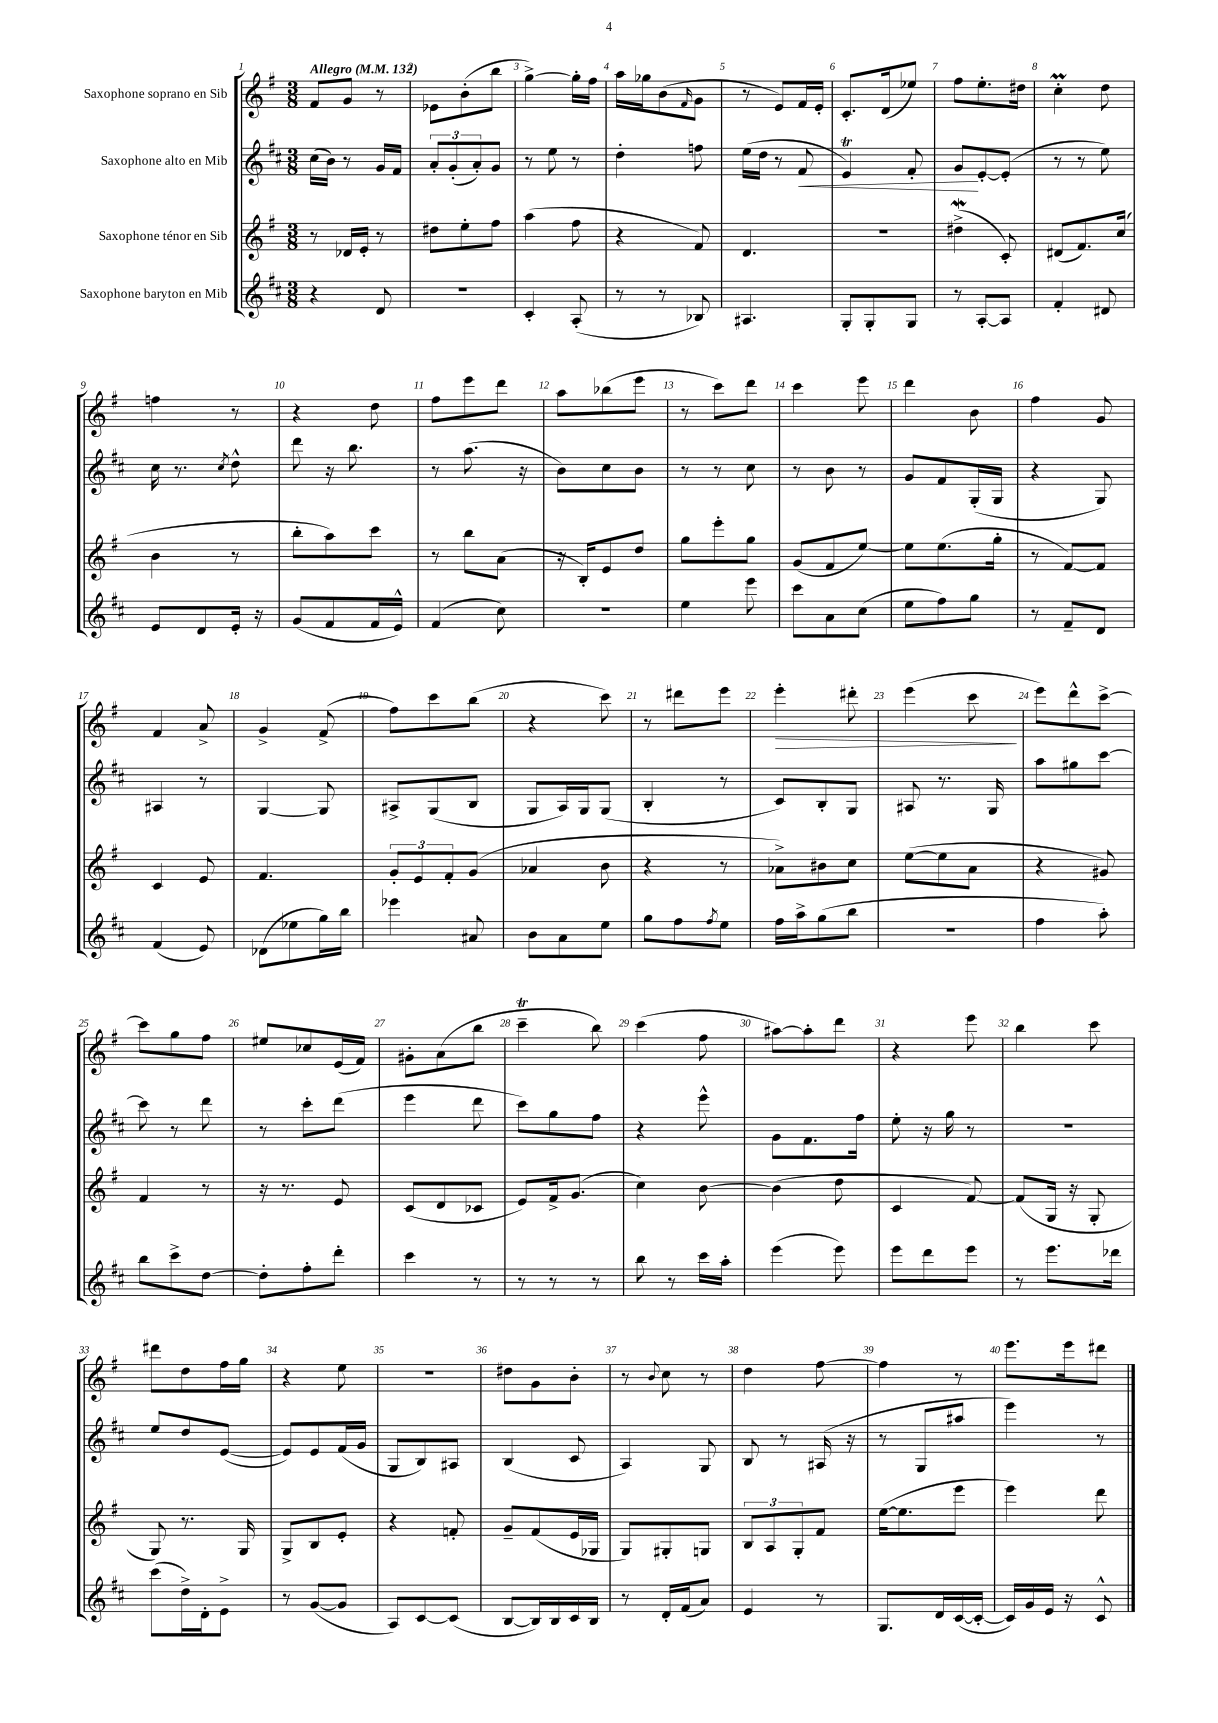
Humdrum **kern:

**kern	**kern	**kern	**kern
*staff4	*staff3	*staff2	*staff1
*clefG2	*clefG2	*clefG2	*clefG2
*k[f#c#]	*k[f#]	*k[f#c#]	*k[f#]
*M3/8	*M3/8	*M3/8	*M3/8
*MM132	*MM132	*MM132	*MM132
4r	8r	(16cc#	8f#
.	.	16b)	.
.	16d-	8r	8g
.	16e'	.	.
8d	8r	16g	8r
.	.	16f#	.
=	=	=	=
4.r	8dd#	12a'	8e-
.	.	(12g'	.
.	8ee'	.	(8b'
.	.	12a')	.
.	8ff#	8g	8bb
=	=	=	=
4c#'	(4aa	8r	[4gg^)
.	.	8ee	.
(8A'	8ff#	8r	16gg']
.	.	.	16ff#
=	=	=	=
8r	4r	4dd'	16aa
.	.	.	16gg-
8r	.	.	(8b
.	.	.	16qqf#
8B-)	8f#)	8ff	8g
=	=	=	=
4.A#	4.d	(16ee	8r
.	.	16dd	.
.	.	8r	8e)
.	.	8f#	16f#
.	.	.	16e'
=	=	=	=
8G'	4.r	4e)	8.c'
8G'	.	.	.
.	.	.	(16d
8G	.	8f#'	8ee-)
=	=	=	=
8r	(4dd#^	8g	8ff#
[8A'	.	[8e'	8.ee'
8A]	8c')	(8e']	.
.	.	.	16dd#
=	=	=	=
4f#'	(8d#	8r	4cc'
.	8.f#)	8r	.
8d#	.	8ee)	8dd
.	(16cc	.	.
=	=	=	=
8e	4b	16cc#	4ff
.	.	8.r	.
8d	.	.	.
.	.	8qcc#	.
16e'	8r	8dd^^	8r
16r	.	.	.
=	=	=	=
(8g	8bb'	8ddd	4r
8f#	8aa)	16r	.
.	.	8.bb	.
16f#	8ccc	.	8dd
16e^^)	.	.	.
=	=	=	=
(4f#	8r	8r	8ff#
.	8bb	(8.aa	8eee
8cc#)	(8a	.	8ddd
.	.	16r	.
=	=	=	=
4.r	16r	8b)	8aa
.	16B')	.	.
.	8e	8cc#	(8bb-
.	8dd	8b	8eee
=	=	=	=
4ee	8gg	8r	8r
.	8eee'	8r	8ccc)
8eee	8gg	8cc#	8ddd
=	=	=	=
8ccc#	(8g	8r	4ccc
8a	8f#	8b	.
(8cc#	[8ee)	8r	8eee
=	=	=	=
8ee	8ee]	8g	4ddd
8ff#)	(8.ee	8f#	.
8gg	.	(16G'	8b
.	16gg'	16G	.
=	=	=	=
8r	8r	4r	4ff#
8f#~	[8f#)	.	.
8d	8f#]	8G)	8g
=	=	=	=
(4f#	4c	4A#	4f#
8e)	8e	8r	8a^
=	=	=	=
(8d-	4.f#	[4G	4g^
8ee-	.	.	.
16gg)	.	8G]	(8f#^
16bb	.	.	.
=	=	=	=
4eee-	12g'	8A#^	8ff#)
.	12e	.	.
.	.	(8G	8ccc
.	12f#'	.	.
8a#	(8g	8B	(8bb
=	=	=	=
8b	4a-	8G	4r
8a	.	16A)	.
.	.	16G	.
8ee	8b	(8G	8ccc)
=	=	=	=
8gg	4r	4B'	8r
8ff#	.	.	8ddd#
8qff#	.	.	.
8ee	8r	8r	8eee
=	=	=	=
16ff#	8a-^)	8c#)	4eee'
16aa^	.	.	.
(8gg	8b#	8B'	.
8bb	8cc	8G	8ddd#'
=	=	=	=
4.r	([8ee	8A#	(4eee
.	8ee]	8.r	.
.	8a	.	8ccc
.	.	16G	.
=	=	=	=
4ff#	4r	8aa	8eee)
.	.	8gg#	8ddd^^
8aa')	8g#)	[8ccc#	[8ccc^
=	=	=	=
8bb	4f#	8ccc#]	8ccc]
8ccc#^	.	8r	8gg
[8dd	8r	8ddd	8ff#
=	=	=	=
8dd']	16r	8r	8ee#
.	8.r	.	.
8ff#'	.	8ccc#'	8cc-
8ddd'	8e	(8ddd	(16e
.	.	.	16f#)
=	=	=	=
4ccc#	(8c	4eee	8g#'
.	8d	.	(8a
8r	8c-	8ddd	8bb
=	=	=	=
8r	8e)	8ccc#)	4ccc~
8r	16f#^	8gg	.
.	(8.g	.	.
8r	.	8ff#	8bb)
=	=	=	=
8bb	4cc)	4r	(4ccc
8r	.	.	.
16ccc#	[8b	8eee^^	8ff#
16aa'	.	.	.
=	=	=	=
(4eee	(4b]	8g	[8aa#)
.	.	8.f#	8aa#']
8eee)	8dd	.	8ddd
.	.	16ff#	.
=	=	=	=
8eee	4c	8ee'	4r
8ddd	.	16r	.
.	.	16gg	.
8eee	[8f#)	8r	8eee
=	=	=	=
8r	(8f#]	4.r	4bb
8.eee	16G	.	.
.	16r	.	.
.	8G'	.	8ccc
16ddd-	.	.	.
=	=	=	=
(8ccc#	8G)	8ee	8ddd#
16dd^)	8.r	8dd	8dd
16d'	.	.	.
8e^	.	([8e	16ff#
.	16G	.	16gg
=	=	=	=
8r	8G^	8e])	4r
([8g	8B	8e	.
8g]	8e'	(16f#	8ee
.	.	16g	.
=	=	=	=
8A)	4r	8G	4.r
[8c#	.	8B)	.
(8c#]	8f'	8A#	.
=	=	=	=
[8B	8g~	(4B	8dd#
16B])	(8f#	.	8g
16B	.	.	.
16c#	16e	8c#	8b'
16B	16G-	.	.
=	=	=	=
8r	8G)	4A)	8r
.	.	.	8qqb
16d'	8G#'	.	8cc
(16f#	.	.	.
8a)	8G	8G	8r
=	=	=	=
4e	12B	8B	4dd
.	12A	.	.
.	.	8r	.
.	12G'	.	.
8r	8f#	(16A#	[8ff#
.	.	16r	.
=	=	=	=
8.G	([16ee	8r	4ff#]
.	8.ee]	.	.
.	.	8G	.
16d	.	.	.
([16c#	8eee	8aa#	8r
16c#'_	.	.	.
=	=	=	=
16c#])	4eee)	4eee)	8.eee
16g	.	.	.
16e	.	.	.
16r	.	.	16eee
8c#^^	8ddd	8r	8ddd#
==	==	==	==
*-	*-	*-	*-
